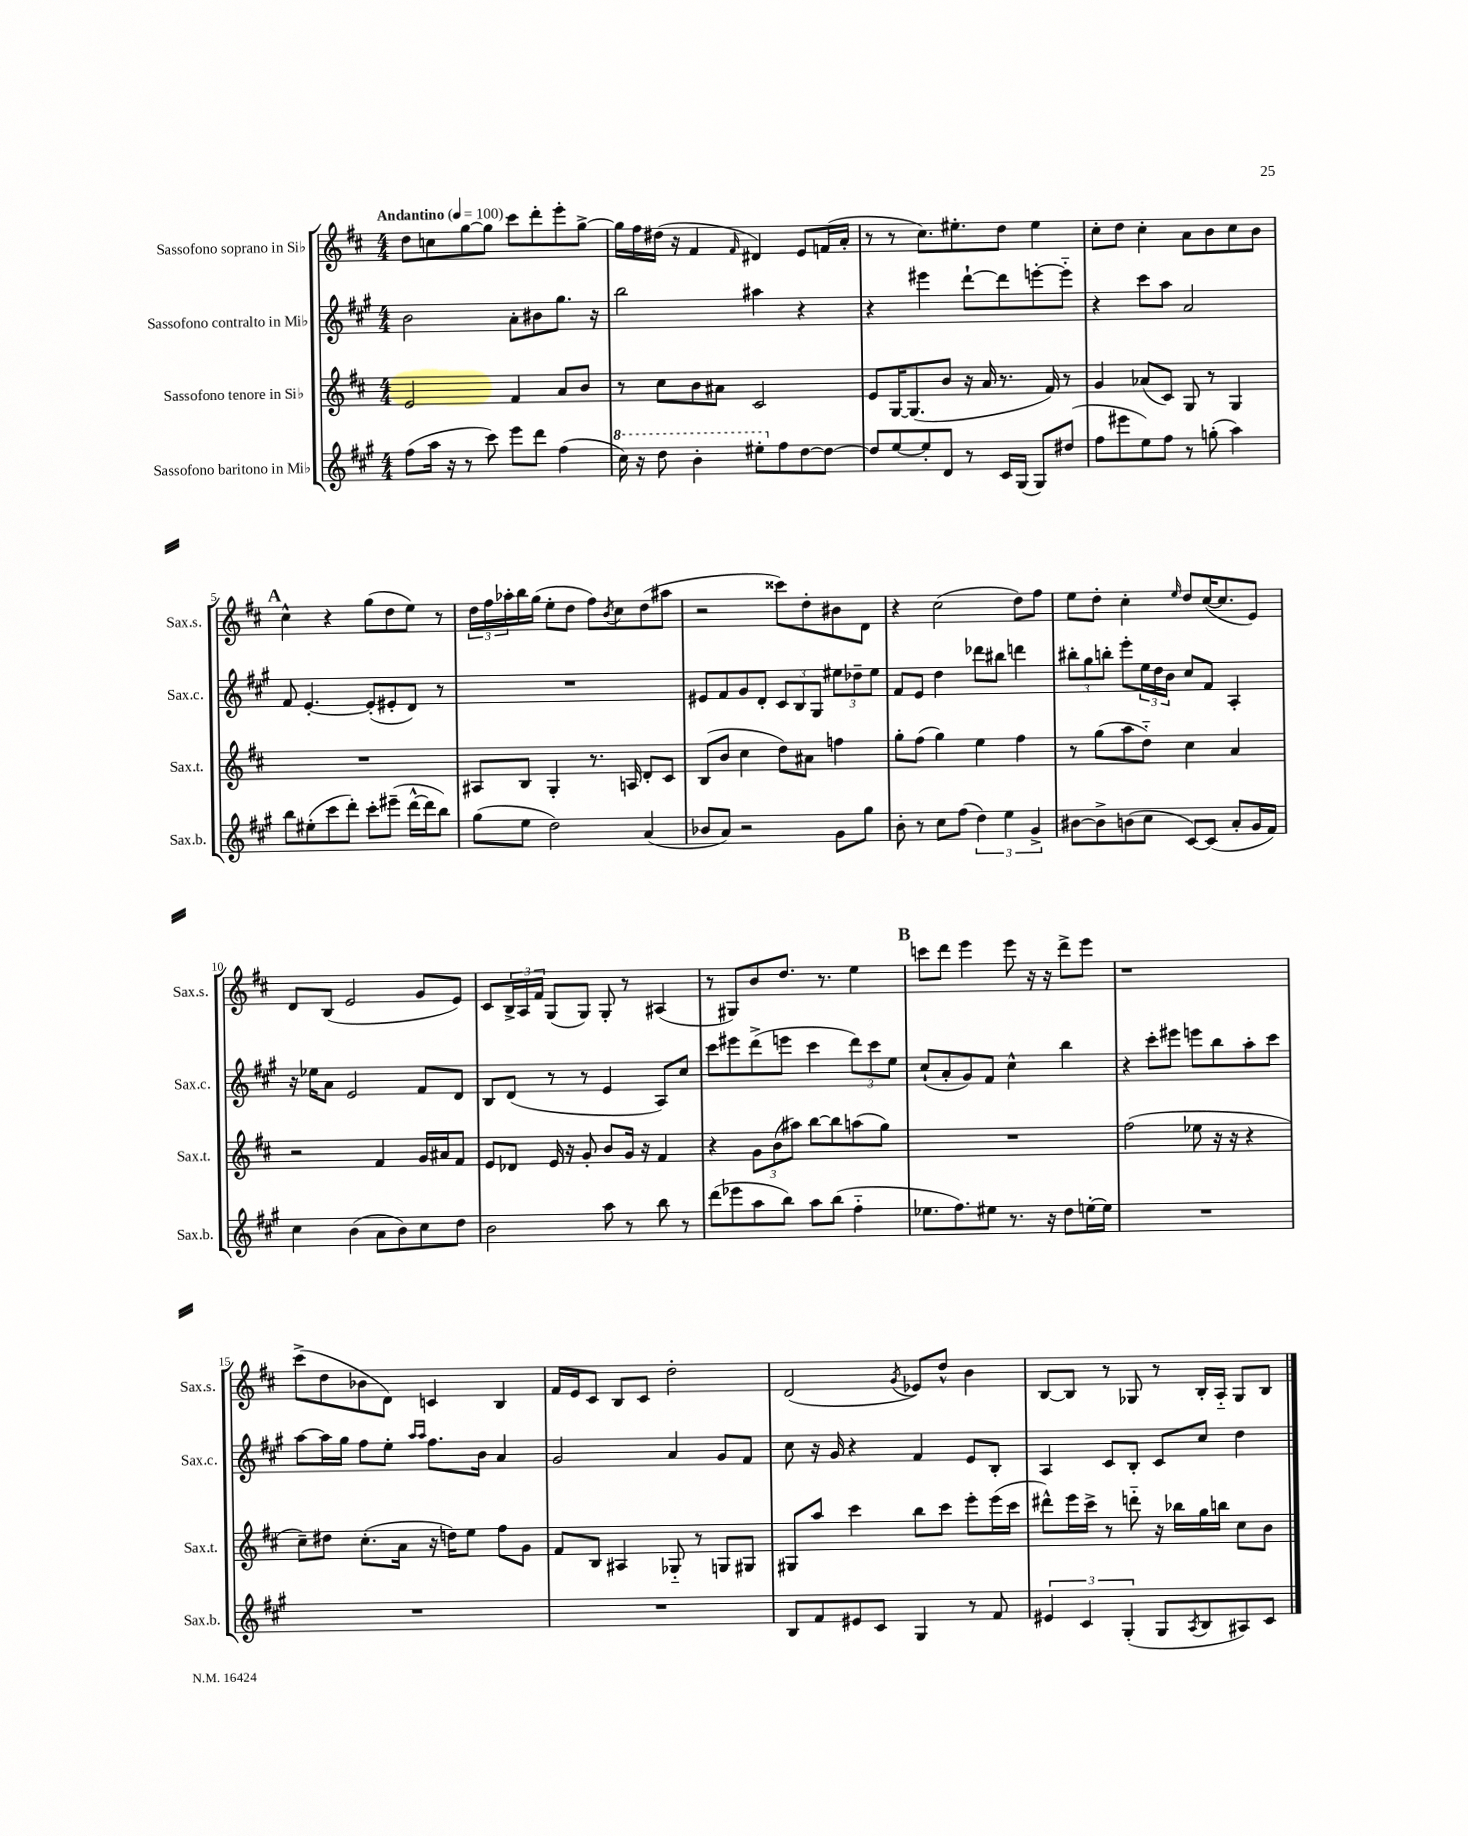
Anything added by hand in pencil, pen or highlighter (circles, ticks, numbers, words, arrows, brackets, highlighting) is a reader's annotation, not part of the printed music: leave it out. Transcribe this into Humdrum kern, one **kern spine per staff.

**kern	**kern	**kern	**kern
*part4	*part3	*part2	*part1
*staff4	*staff3	*staff2	*staff1
*I"Sassofono baritono in Mi♭	*I"Sassofono tenore in Si♭	*I"Sassofono contralto in Mi♭	*I"Sassofono soprano in Si♭
*I'Sax.b.	*I'Sax.t.	*I'Sax.c.	*I'Sax.s.
*clefG2	*clefG2	*clefG2	*clefG2
*k[f#c#g#]	*k[f#c#]	*k[f#c#g#]	*k[f#c#]
*M4/4	*M4/4	*M4/4	*M4/4
*MM100	*MM100	*MM100	*MM100
=1	=1	=1	=1
!	!	!	!LO:TX:a:B:t=Andantino
(8ff#\L	2e/	2b\	8dd\L
16aa\Jk	.	.	8ccn\
16r	.	.	.
8r	.	.	[8gg\
8ccc#\)	.	.	8gg\J]
8eee\L	4f#/	8a'\L	8ccc#\L
8ddd\J	.	8b#X\	8ddd'\
(4ff#\	8a/L	8.gg#\J	8eee'\
.	8b/J	.	[8gg^\J
.	.	16r	.
=2	=2	=2	=2
*8va	*	*	*
16ccc#\)	8r	2bb\	16gg\LL]
16r	.	.	16ff#\
8ddd\	8cc#\L	.	(16dd#X\JJ
.	.	.	16r
4bb'\	8b\	.	4f#/
.	8a#X\J	.	.
.	.	.	16qqf#/
8eee#X'\L	2c#/	4aa#X\	4d#X/)
*X8va	*	*	*
8ff#\	.	.	.
[8dd\	.	4r	8e/L
8dd\J_	.	.	(16fn/L
.	.	.	16a'/JJ
=3	=3	=3	=3
8dd/L]	8e/L	4r	8r
[8ee/	[16G/K	.	8r
.	(8.G/]	.	.
8ee'/]	.	4eee#X\	8.cc#\L)
8d/J	8b/J	.	.
.	.	.	8.ee#X'\
8r	16r	[8ddd`\L	.
.	16a/	.	.
16c#/LL	8.r	8ddd\]	8dd\J
(16G#/JJ	.	.	.
8G#/L)	.	[8eeen'\	4ee#\
.	16f#/)	.	.
(8dd#X/J	8r	8eee\J]	.
=4	=4	=4	=4
8ff#\L	4g/	4r	8cc#'\L
8eee#X\	.	.	8dd\J
8ee\)	(8a-X/L	8ccc#\L	4cc#'\
8ff#\J	8c#/J)	8aa\J	.
8r	8G/	2a/	8a\L
(8ggn'\	8r	.	8b\
4aa\)	4G/	.	8cc#\
.	.	.	8b\J
!!LO:LB:g=z
!!LO:REH:place=s1:t=A
=5	=5	=5	=5
8bb\L	1r	8f#/	4cc#^^\
(8ee#X'\	.	[4.e'/	.
8ccc#\	.	.	4r
8ddd'\J)	.	.	.
8ccc#'\L	.	(8e'/L]	(8gg\L
(8eee#X~\J	.	8e#X'/	8dd\
[16ddd^^\LL	.	8d/J)	8ee\J)
16ddd\J]	.	.	.
8bb\J)	.	8r	8r
=6	=6	=6	=6
(8gg#\L	8A#X/L	1r	24dd\LL
.	.	.	24ff#\
.	.	.	24aa-X'\
8ee\J	8B/J	.	16bb\
.	.	.	(16gg\JJ
2dd\)	4G'/	.	8ee'\L
.	.	.	8dd\J
.	8.r	.	8ff#\L)
.	.	.	8qb/
.	.	.	8cc#\
.	16An/	.	.
(4a/	8d'/L	.	(8dd\
.	8c#/J	.	8aa#X\J
=7	=7	=7	=7
8b-X/L	(8B/L	8e#X/L	2r
8a/J)	8b/J	8f#/	.
2r	4cc#\	8g#/	.
.	.	8d'/J	.
.	8dd\L)	12c#/L	8ccc##X\L)
.	.	12B/	.
.	8a#X\J	.	8dd'\
.	.	12G#/J	.
8g#\L	4ffn\	12ee#X\L	8b#X\
.	.	12dd-X~\	.
8gg#\J	.	.	8d\J
.	.	12ee#\J	.
=8	=8	=8	=8
8b'\	8gg'\L	8f#/L	4r
8r	(8ff#\J	8e/J	.
8cc#\L	4gg\)	4dd\	(2cc#\
(8ff#\J	.	.	.
6dd\)	4ee\	8ddd-X\L	.
.	.	8bb#X\J	.
6ee\	.	.	.
.	4ff#\	4dddn\	8dd\L)
6g#^/	.	.	.
.	.	.	8ff#\J
=9	=9	=9	=9
[8b#X\L	8r	12bb#X'\L	8ee\L
.	.	12gg#\	.
8b#^\]	(8gg\L	.	8dd'\J
.	.	12bbn'\J	.
(8bn\	8aa\	8eee'\L	4cc#'\
8cc#\J	8dd\J)	24ee\L	.
.	.	24dd\	.
.	.	24b\JJ	.
.	.	.	16qqee/
[8c#/L)	4cc#\	8cc#/L	8dd/L
(8c#/J]	.	8f#/J	([16cc#/K
.	.	.	8.cc#/]
8a'/L	4a/	4A'/	.
16g#/L	.	.	8e/J)
16f#/JJ)	.	.	.
!!LO:LB:g=z
=10	=10	=10	=10
4cc#\	2r	16r	8d/L
.	.	16ee-X\KL	.
.	.	8a\J	(8B/J
(4b\	.	2e/	2e/
8a\L	4f#/	.	.
8b\)	.	.	.
8cc#\	16g/LL	8f#/L	8g/L
.	16a#X/J	.	.
8dd\J	8f#/J	8d/J	8e/J)
=11	=11	=11	=11
2b\	8e/L	8B/L	8c#/L
.	8d-X/J	(8d/J	24B^/L
.	.	.	24A/
.	.	.	24f#/JJ
.	16e/	8r	(8G/L
.	16r	.	.
.	8g'/	8r	8G/J)
8aa\	8b/L	4e/	8G'/
8r	16g/Jk	.	8r
.	16r	.	.
8bb\	4f#/	8A/L)	(4A#X/
8r	.	8cc#/J	.
=12	=12	=12	=12
(8ddd\L	4r	8ccc#\L	8r
8eee-X\	.	8eee#X\	8G#X/L)
8aa\	12g\L	(8ddd^\	8b/
.	(12b\	.	.
8bb\J)	.	8eeen\J	8.dd/J
.	12aa#X\J)	.	.
8aa\L	[8bb\L	4ccc#\	.
.	.	.	8.r
(8bb\J	8bb\]	.	.
4ff#\	(8aan\	12ddd\L)	4ee\
.	.	12ccc#\	.
.	8gg\J)	.	.
.	.	12ee\J	.
!!LO:REH:place=s1:t=B
=13	=13	=13	=13
8.ee-X\L	1r	(8cc#`/L	8cccn\L
.	.	8a'/	8ddd\J
8.ff#\)	.	.	.
.	.	8g#/)	4eee\
8ee#X\J	.	8f#/J	.
8.r	.	4cc#^^\	8eee\
.	.	.	16r
16r	.	.	16r
8dd\L	.	4bb\	8ddd^\L
[16een'\L	.	.	8eee\J
16ee\JJ]	.	.	.
=14	=14	=14	=14
1r	(2ff#\	4r	1r
.	.	8ccc#'\L	.
.	.	8eee#X\J	.
.	8ee-X\	8eeen\L	.
.	16r	8bb\	.
.	16r	.	.
.	4r	8aa'\	.
.	.	8ccc#\J	.
!!LO:LB:g=z
=15	=15	=15	=15
1r	8cc#~\L)	[8aa\L	(8ccc#^\L
.	8dd#X\J	16aa\L]	8dd\
.	.	16gg#\JJ	.
.	(8.cc#'\L	8ff#\L	8b-X\
.	.	8ee'\J	8d\J)
.	16a\Jk	.	.
.	.	16qqaa/LL	.
.	.	16qqaa/JJ	.
.	16r	8.ff#\L	4cn/
.	16ddn\KL)	.	.
.	8ee\J	.	.
.	.	16b\Jk	.
.	8ff#\L	4a/	4B/
.	8g\J	.	.
=16	=16	=16	=16
1r	8f#/L	2g#/	16f#/LL
.	.	.	16e/J
.	8B/J	.	8c#/J
.	4A#X/	.	8B/L
.	.	.	8c#/J
.	8G-X/	4a/	2dd'\
.	8r	.	.
.	8Gn/L	8g#/L	.
.	8G#X/J	8f#/J	.
=17	=17	=17	=17
8B/L	8G#X/L	8cc#\	(2d/
8f#/	8aa/J	16r	.
.	.	16g#/	.
8e#X/	4ccc#\	4r	.
8c#/J	.	.	.
.	.	.	8qg/
4G#/	8bb\L	4f#/	8e-X/L)
.	8ccc#\J	.	8dd^^/J
8r	8eee'\L	8e/L	4b\
8f#/	(16eee\L	8B'/J	.
.	16ccc#\JJ	.	.
=18	=18	=18	=18
6e#X/	8ddd#X^^\L)	4A/	[8B/L
.	16eee\L	.	8B/J]
6c#/	.	.	.
.	16ccc#^\JJ	.	.
.	8r	8c#/L	8r
(6G#'/	.	.	.
.	8dddn\	8B'/J	8G-X/
8G#/L	16r	8c#/L	8r
.	16bb-X\LL	.	.
8qA/	.	.	.
8B/	16gg\	8cc#/J	16B'/LL
.	16bbn\JJ	.	16A/JJ
8A#X/)	8cc#\L	4dd\	8G-/L
8c#/J	8b\J	.	8B/J
==	==	==	==
*-	*-	*-	*-
